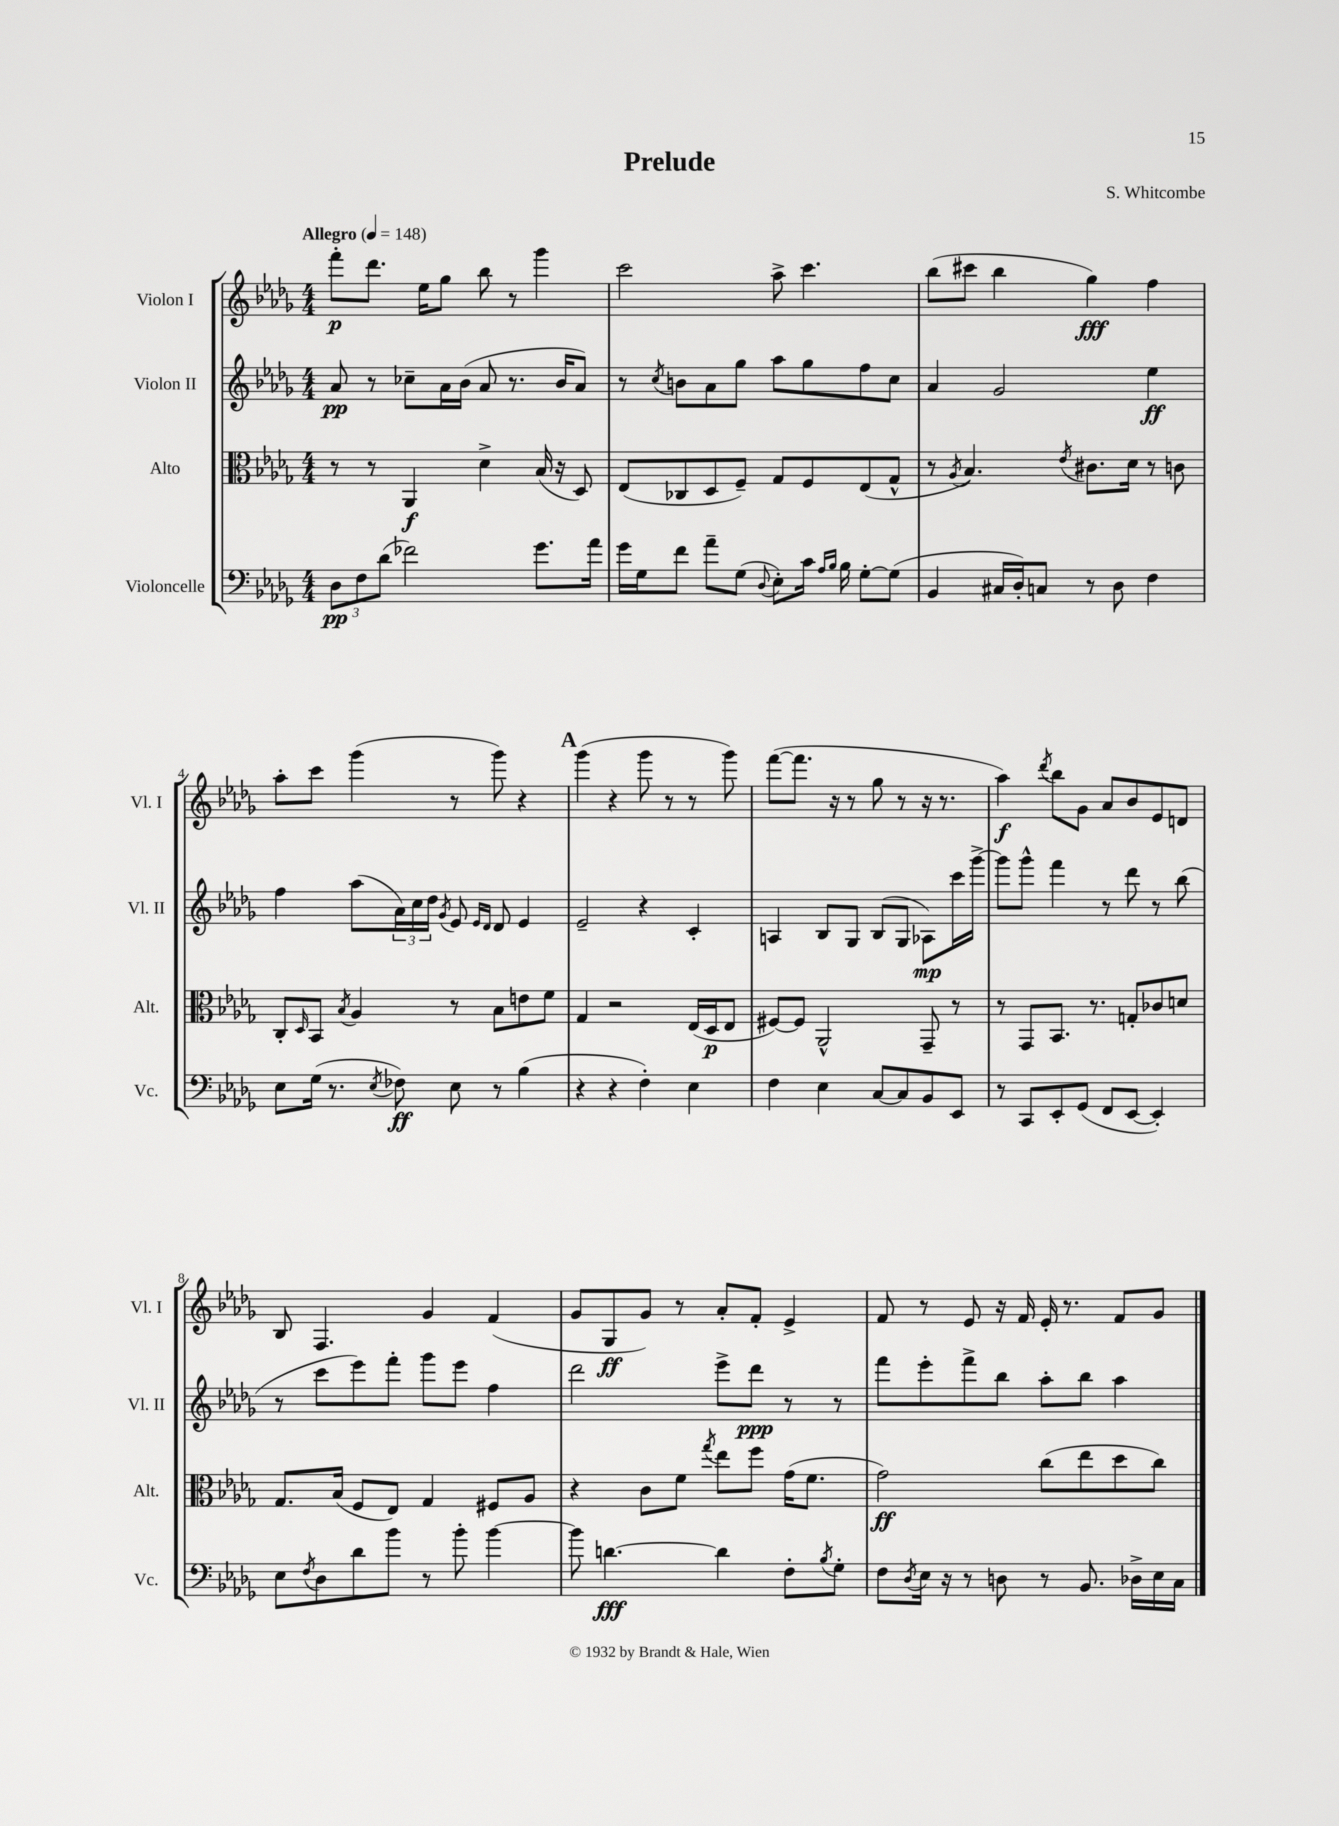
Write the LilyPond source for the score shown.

\header { title = "Prelude" composer = "S. Whitcombe" }
<<
\new StaffGroup <<
\new Staff = "s0" \with { instrumentName = "Violon I" shortInstrumentName = "Vl. I" } {
    \clef treble \key des \major \numericTimeSignature \time 4/4 \tempo "Allegro" 4 = 148
    f'''8-.\p des'''8. ees''16 ges''8 bes''8 r8 ges'''4 |
    c'''2 aes''8-> c'''4. |
    bes''8( cis'''8 bes''4 ges''4\fff) f''4 |
    aes''8-. c'''8 ges'''4( r8 ges'''8) r4 |
    \mark \markup { \bold "A" } ges'''4( r4 ges'''8 r8 r8 ges'''8) |
    f'''8~( f'''8. r16 r8 ges''8 r8 r16 r8. |
    aes''4\f) \acciaccatura { des'''8 } bes''8 ges'8 aes'8 bes'8 ees'8 d'8 |
    bes8 f4. ges'4 f'4( |
    ges'8 ges8\ff ges'8) r8 aes'8-. f'8-. ees'4-> |
    f'8 r8 ees'8 r16 f'16 ees'16-. r8. f'8 ges'8 \bar "|." |
}
\new Staff = "s1" \with { instrumentName = "Violon II" shortInstrumentName = "Vl. II" } {
    \clef treble \key des \major \numericTimeSignature \time 4/4
    aes'8\pp r8 ces''8-- aes'16 bes'16( aes'8 r8. bes'16 aes'8) |
    r8 \acciaccatura { c''8 } b'8 aes'8 ges''8 aes''8 ges''8 f''8 c''8 |
    aes'4 ges'2 ees''4\ff |
    f''4 aes''8( \tuplet 3/2 { aes'16) c''16 des''16 } \acciaccatura { ges'8 } ees'8 \grace { ees'16 des'16 } des'8 ees'4 |
    \mark \markup { \bold "A" } ees'2-- r4 c'4-. |
    a4 bes8 ges8 bes8( ges8 aes8\mp) c'''16 ges'''16~-> |
    ges'''8 ges'''8-^ f'''4 r8 des'''8 r8 bes''8( |
    r8 c'''8 ees'''8) f'''8-. ges'''8 ees'''8 f''4 |
    des'''2 ees'''8-> des'''8\ppp r8 r8 |
    f'''8 ees'''8-. f'''8-> bes''8 aes''8-. bes''8 aes''4 \bar "|." |
}
\new Staff = "s2" \with { instrumentName = "Alto" shortInstrumentName = "Alt." } {
    \clef alto \key des \major \numericTimeSignature \time 4/4
    r8 r8 aes,4\f des'4-> bes16( r16 des8) |
    ees8( ces8 des8 f8--) ges8 f8 ees8( ges8-^ |
    r8 \acciaccatura { aes8 } bes4.) \acciaccatura { ees'8 } cis'8. des'16 r8 c'8 |
    c8-. \grace { des16 } bes,8 \acciaccatura { bes8 } aes4 r8 bes8 e'8 f'8 |
    \mark \markup { \bold "A" } ges4 r2 ees16( des16\p ees8 |
    fis8~) fis8 aes,2-^ ges,8-- r8 |
    r8 ges,8 bes,8. r8. g8-. ces'8 d'8 |
    ges8. bes16( f8 ees8) ges4 fis8 aes8 |
    r4 c'8 f'8 \acciaccatura { ges''8 } ees''8 f''8 ges'16( f'8. |
    ges'2\ff) c''8( ees''8 des''8 c''8) \bar "|." |
}
\new Staff = "s3" \with { instrumentName = "Violoncelle" shortInstrumentName = "Vc." } {
    \clef bass \key des \major \numericTimeSignature \time 4/4
    \tuplet 3/2 { des8\pp f8 des'8( } fes'2) ges'8. aes'16 |
    ges'16 ges16 f'8 aes'8-- ges8( \appoggiatura { des8 } ees8-.) c'16 \grace { aes16 bes16 } bes16 ges8~-. ges8( |
    bes,4 cis16 des16-.) c8 r8 des8 f4 |
    ees8 ges16( r8. \acciaccatura { ees8 } fes8\ff) ees8 r8 bes4( |
    \mark \markup { \bold "A" } r4 r4 f4-.) ees4 |
    f4 ees4 c8~ c8 bes,8 ees,8 |
    r8 c,8 ees,8-. ges,8( f,8 ees,8~ ees,4-.) |
    ees8 \acciaccatura { f8 } des8 des'8 bes'8 r8 bes'8-. bes'4~ |
    bes'8 d'4.~\fff d'4 f8-. \acciaccatura { bes8 } ges8-. |
    f8 \acciaccatura { des8 } ees16 r16 r8 d8 r8 bes,8. des16-> ees16 c16 \bar "|." |
}
>>
>>
